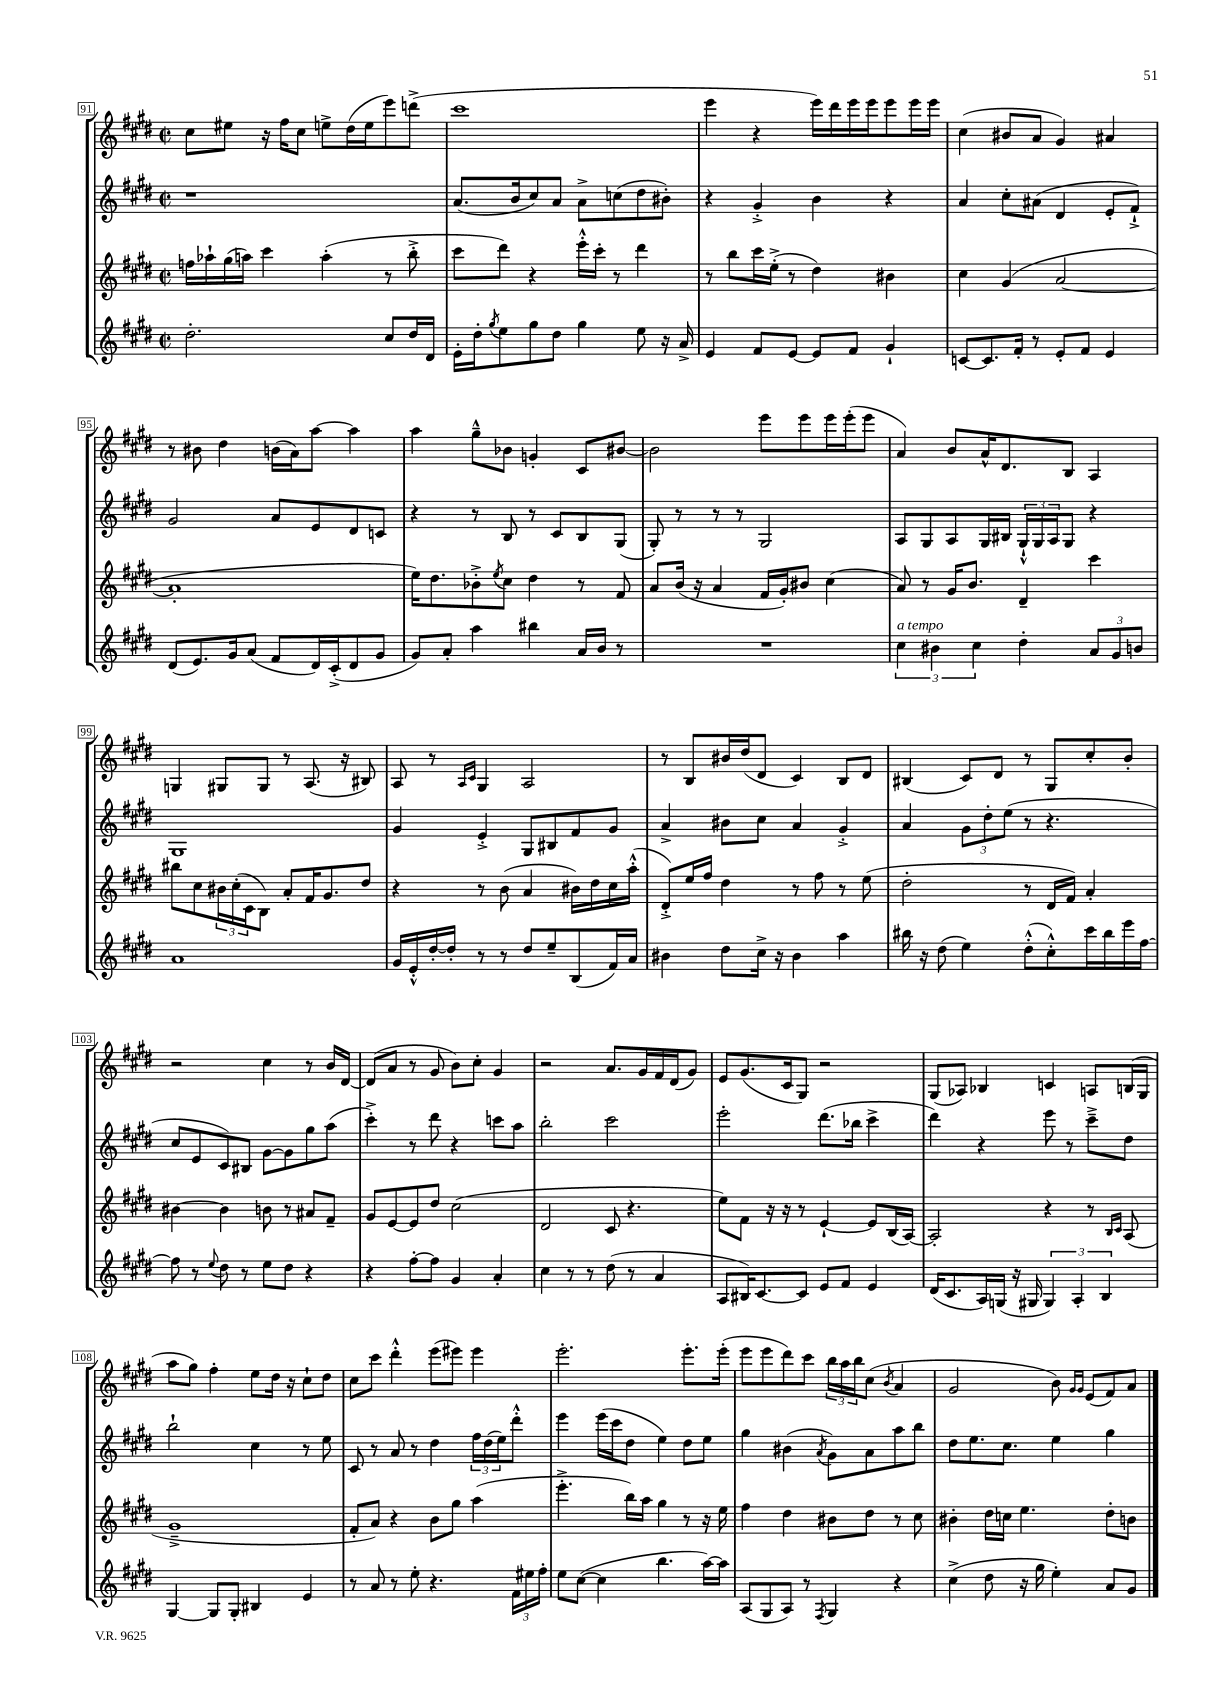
<<
\new StaffGroup <<
\new Staff = "s0" {
    \clef treble \key e \major \defaultTimeSignature \time 2/2
    cis''8 eis''8 r16 fis''16 cis''8 e''8-> dis''16( e''16 e'''8) d'''8->( |
    cis'''1 |
    e'''4 r4 e'''16) dis'''16 e'''16 e'''16 e'''8 e'''16 e'''16 |
    cis''4( bis'8 a'8 gis'4) ais'4 |
    r8 bis'8 dis''4 b'16( a'16) a''8~ a''4 |
    a''4 gis''8---^ bes'8 g'4-. cis'8 bis'8~ |
    bis'2 e'''8 e'''8 e'''16 e'''16-.( e'''8 |
    a'4) b'8 a'16-^ dis'8. b8 a4 |
    g4 gis8 gis8 r8 a8.( r16 bis8) |
    a8 r8 \grace { a16 cis'16 } gis4 a2 |
    r8 b8 bis'16 dis''16( dis'8 cis'4) b8 dis'8 |
    bis4( cis'8) dis'8 r8 gis8 cis''8-. b'8-. |
    r2 cis''4 r8 b'16 dis'16~ |
    dis'8( a'8 r8 gis'8 b'8) cis''8-. gis'4 |
    r2 a'8. gis'16 fis'16 dis'16( gis'8) |
    e'8 gis'8.( cis'16 gis8) r2 |
    gis8( aes8) bes4 c'4 a8 b16( gis16 |
    a''8 gis''8) fis''4-. e''8 dis''16 r16 cis''8-! dis''8 |
    cis''8 cis'''8 dis'''4-.-^ e'''8( eis'''8) eis'''4 |
    e'''2.-. e'''8.-. e'''16-.( |
    e'''8 e'''8 dis'''8) cis'''8 \tuplet 3/2 { b''16 a''16 b''16 } cis''8( \acciaccatura { b'8 } a'4 |
    gis'2 b'8) \grace { gis'16 gis'16 } e'8( fis'8) a'8 \bar "|." |
}
\new Staff = "s1" {
    \clef treble \key e \major \defaultTimeSignature \time 2/2
    r1 |
    a'8.( b'16 cis''8) a'8 a'8-> c''8( dis''8 bis'8-.) |
    r4 gis'4-.-> b'4 r4 |
    a'4 cis''8-. ais'8( dis'4 e'8-. fis'8-!->) |
    gis'2 a'8 e'8 dis'8 c'8 |
    r4 r8 b8 r8 cis'8 b8 gis8( |
    gis8-.) r8 r8 r8 gis2 |
    a8 gis8 a8 gis16 bis16 \tuplet 3/2 { gis16-!-^ gis16 a16 } gis8 r4 |
    gis1 |
    gis'4 e'4-.-> gis8 bis8 fis'8 gis'8 |
    a'4-> bis'8 cis''8 a'4 gis'4-.-> |
    a'4 \tuplet 3/2 { gis'8 dis''8-. e''8( } r8 r4. |
    cis''8 e'8 cis'8) bis8 gis'8~ gis'8 gis''8 a''8( |
    cis'''4-.->) r8 dis'''8 r4 c'''8 a''8 |
    b''2-. cis'''2 |
    e'''2-. dis'''8.( bes''16 cis'''4-> |
    dis'''4) r4 e'''8 r8 cis'''8---> dis''8 |
    b''2-! cis''4 r8 e''8 |
    cis'8 r8 a'8 r8 dis''4 \tuplet 3/2 { fis''16 dis''16( e''16) } dis'''8-.-^ |
    e'''4 e'''16( cis'''16 dis''8 e''4) dis''8 e''8 |
    gis''4 bis'4( \acciaccatura { a'8 } gis'8) a'8 a''8 b''8 |
    dis''8 e''8. cis''8. e''4 gis''4 \bar "|." |
}
\new Staff = "s2" {
    \clef treble \key e \major \defaultTimeSignature \time 2/2
    f''16 aes''16-! gis''16( a''16) cis'''4 a''4-.( r8 b''8-.-> |
    cis'''8 dis'''8) r4 e'''16-.-^ cis'''16-. r8 dis'''4 |
    r8 b''8 cis'''16 e''16-.->( r8 dis''4) bis'4 |
    cis''4 gis'4( a'2~ |
    a'1-. |
    e''16) dis''8. bes'8-.-> \acciaccatura { e''8 } cis''8 dis''4 r8 fis'8 |
    a'8 b'16( r16 a'4 fis'16 gis'16-.) bis'8 cis''4( |
    a'8) r8 gis'16 b'8. dis'4-- cis'''4 |
    bis''8 cis''8 \tuplet 3/2 { bis'16 cis''16-.( cis'16 } b8) a'8-. fis'16 gis'8. dis''8 |
    r4 r8 b'8( a'4 bis'16) dis''16 cis''16 a''16-.-^( |
    dis'8-.->) e''16 fis''16 dis''4 r8 fis''8 r8 e''8( |
    dis''2-. r8 dis'16 fis'16) a'4-. |
    bis'4~ bis'4 b'8 r8 ais'8 fis'8-- |
    gis'8 e'8~ e'8 dis''8 cis''2( |
    dis'2 cis'8 r4. |
    e''8) fis'8 r16 r16 r8 e'4~-! e'8 b16( a16~) |
    a2-. r4 r8 \grace { b16 cis'16 } a8( |
    gis'1---> |
    fis'8-. a'8) r4 b'8 gis''8 a''4( |
    e'''4.-.-> b''16) a''16 gis''4 r8 r16 e''16 |
    fis''4 dis''4 bis'8 dis''8 r8 cis''8 |
    bis'4-. dis''16 c''16 e''4. dis''8-. b'8 \bar "|." |
}
\new Staff = "s3" {
    \clef treble \key e \major \defaultTimeSignature \time 2/2
    dis''2.-. cis''8 dis''16 dis'16 |
    e'16-. dis''16-. \acciaccatura { gis''8 } e''8 gis''8 dis''8 gis''4 e''8 r16 a'16-> |
    e'4 fis'8 e'8~ e'8 fis'8 gis'4-! |
    c'8~ c'8. fis'16-. r8 e'8-. fis'8 e'4 |
    dis'8( e'8.) gis'16 a'8( fis'8 dis'16) cis'16-.->( dis'8 gis'8 |
    gis'8) a'8-. a''4 bis''4 a'16 b'16 r8 |
    R1 |
    \tuplet 3/2 { cis''4^\markup { \italic "a tempo" } bis'4 cis''4 } dis''4-. \tuplet 3/2 { a'8 gis'8 b'8 } |
    a'1 |
    gis'16 e'16-.-^ dis''16~-. dis''16-. r8 r8 dis''8 e''8-- b8( fis'16) a'16 |
    bis'4 dis''8 cis''16-> r16 bis'4 a''4 |
    bis''16 r16 dis''8( e''4) dis''8-.-^( cis''8-.-^) cis'''16 bis''16 e'''16 fis''16~ |
    fis''8 r8 \appoggiatura { e''8 } dis''8 r8 e''8 dis''8 r4 |
    r4 fis''8~-. fis''8 gis'4 a'4-. |
    cis''4 r8 r8 dis''8( r8 a'4 |
    a8 bis16) cis'8.~ cis'8 e'8 fis'8 e'4 |
    dis'16( cis'8. a16) g16( r16 gis16 \tuplet 3/2 { gis4) a4-. b4 } |
    gis4~ gis8 gis8-. bis4 e'4 |
    r8 a'8 r8 e''8-. r4. \tuplet 3/2 { fis'16 eis''16 fis''16-. } |
    e''8 cis''8~( cis''4 b''4. a''16~) a''16 |
    a8( gis8 a8) r8 \acciaccatura { fis8 } gis4 r4 |
    cis''4->( dis''8 r16 gis''16 e''4-.) a'8 gis'8 \bar "|." |
}
>>
>>
\layout { \context { \Score currentBarNumber = #91 \override BarNumber.stencil = #(make-stencil-boxer 0.1 0.3 ly:text-interface::print) } }
